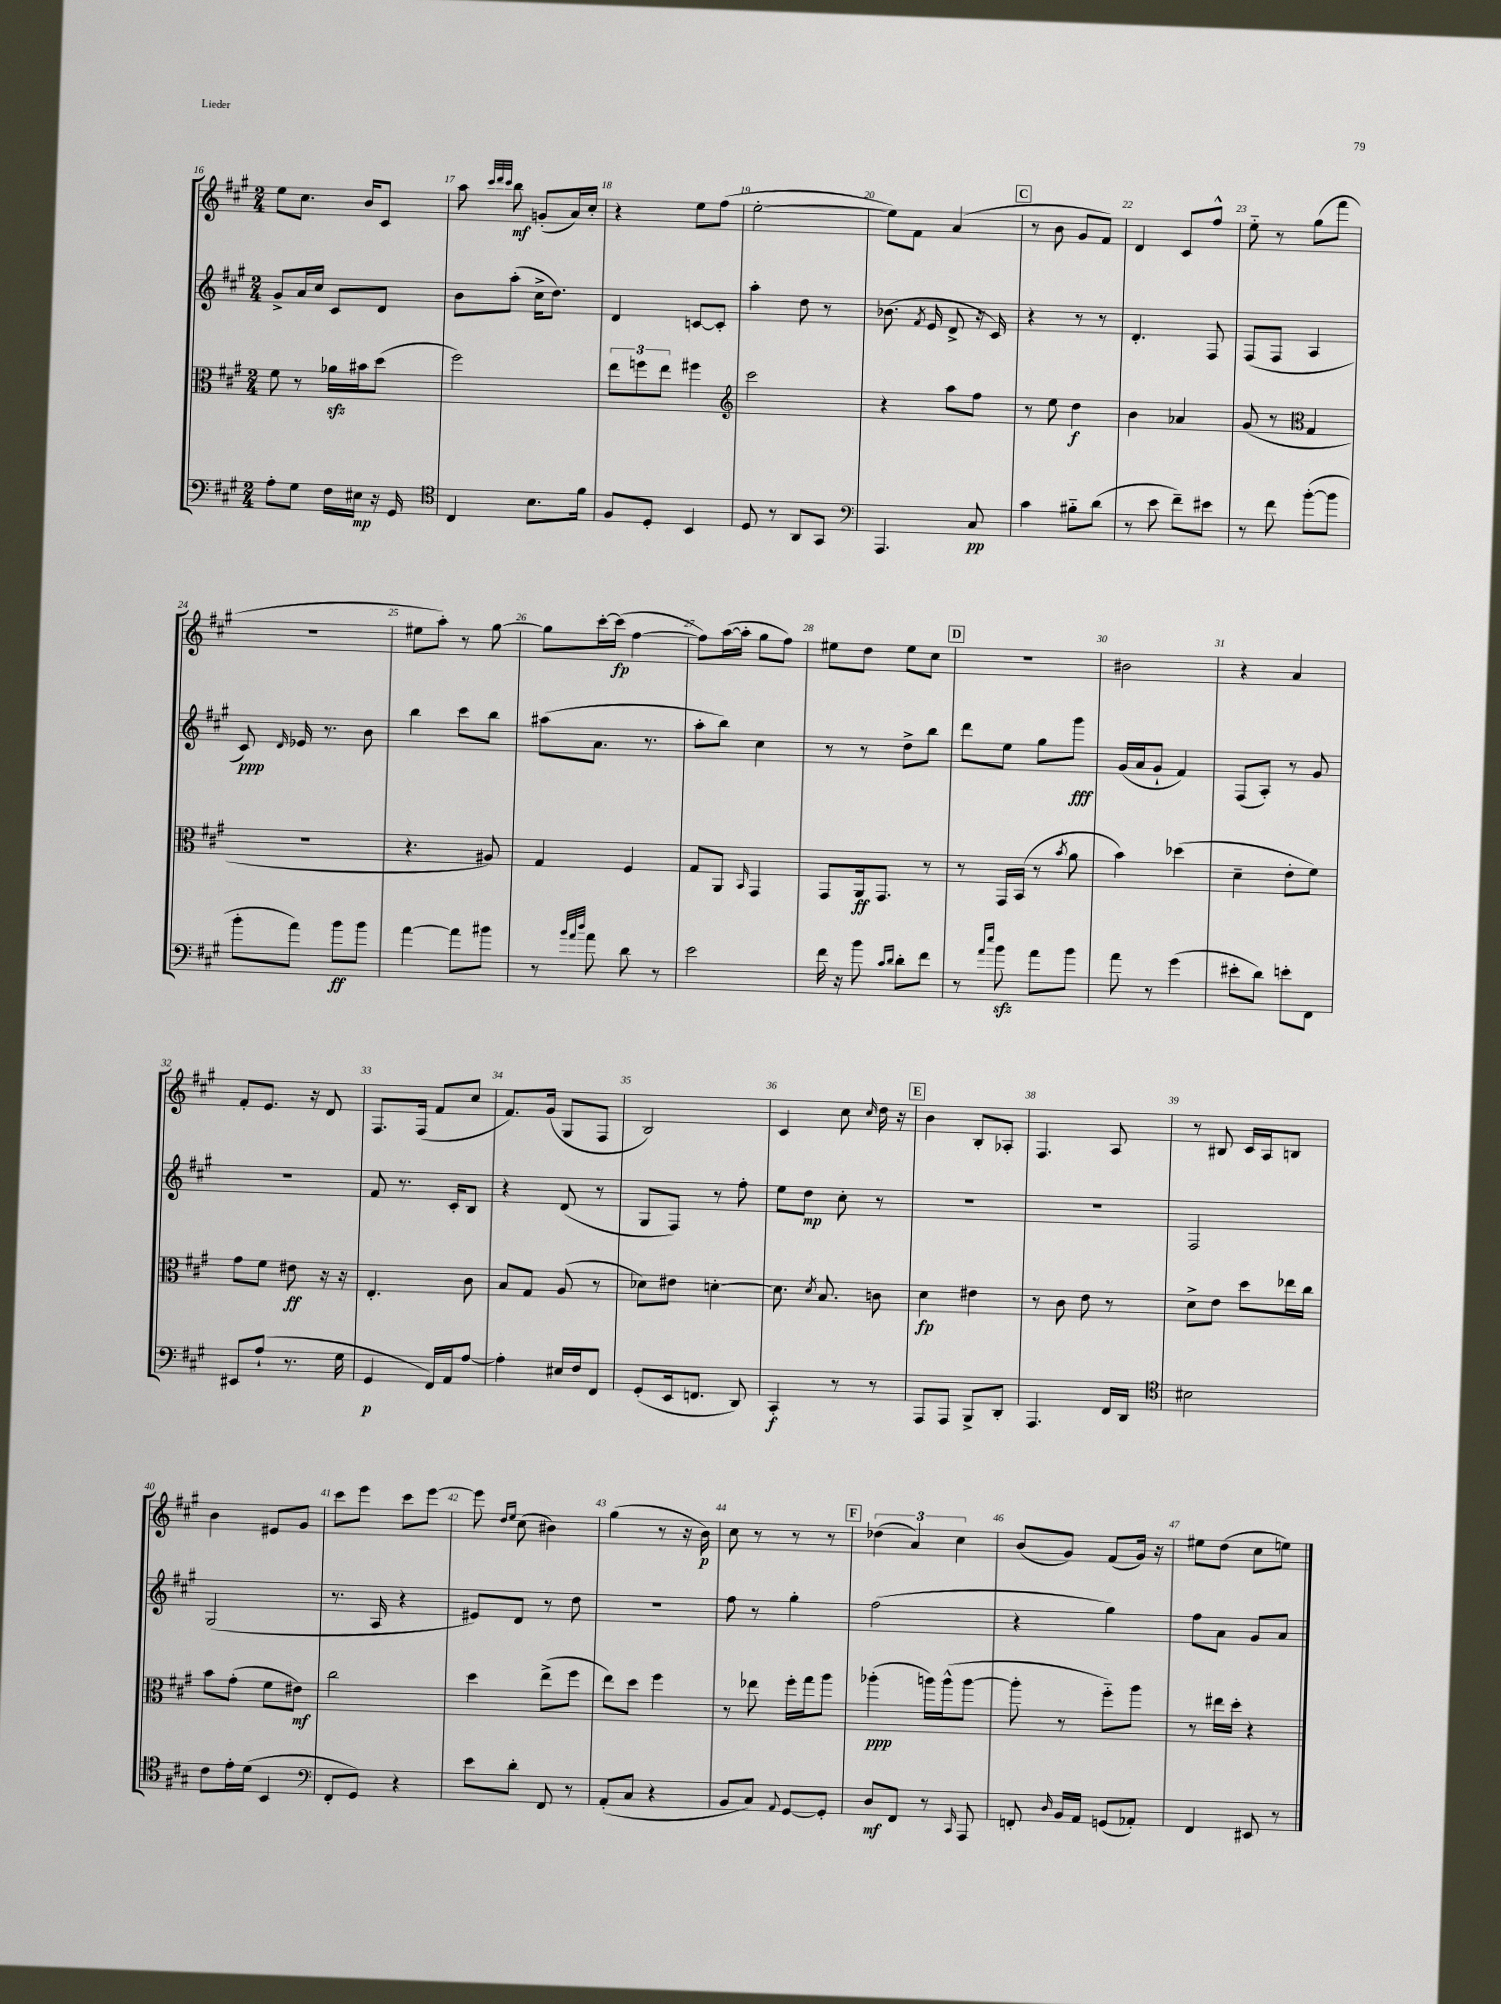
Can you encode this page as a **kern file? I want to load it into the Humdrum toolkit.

**kern	**dynam	**kern	**dynam	**kern	**dynam	**kern	**dynam
*part4	*part4	*part3	*part3	*part2	*part2	*part1	*part1
*staff4	*staff4	*staff3	*staff3	*staff2	*staff2	*staff1	*staff1
*clefF4	*	*clefC3	*	*clefG2	*	*clefG2	*
*k[f#c#g#]	*	*k[f#c#g#]	*	*k[f#c#g#]	*	*k[f#c#g#]	*
*M2/4	*	*M2/4	*	*M2/4	*	*M2/4	*
=16	=16	=16	=16	=16	=16	=16	=16
8A'\L	.	8f#\	.	8g#^/L	.	8ee\L	.
8G#\J	.	8r	.	16a/L	.	8.cc#\J	.
.	.	.	.	16cc#/JJ	.	.	.
16F#\LL	.	16a-Xzz\LL	.	8c#/L	.	.	.
16E#X\JJ	mp	16b#X\J	.	.	.	16b/KL	.
16r	.	(8dd\J	.	8d/J	.	8c#/J	.
16GG#/	.	.	.	.	.	.	.
=17	=17	=17	=17	=17	=17	=17	=17
*clefC4	*	*	*	*	*	*	*
4C#/	.	2ff#\)	.	8b\L	.	8aa\	.
.	.	.	.	.	.	32qqccc#/LLL	.
.	.	.	.	.	.	32qqddd/	.
.	.	.	.	.	.	32qqccc#/JJJ	.
.	.	.	.	(8aa'\J	.	8bb\	mf
8.B\L	.	.	.	16cc#^\KL	.	(8gn'/L	.
.	.	.	.	8.dd\J)	.	.	.
.	.	.	.	.	.	16a/L)	.
16f#\Jk	.	.	.	.	.	16cc#'/JJ	.
=18	=18	=18	=18	=18	=18	=18	=18
8F#/L	.	12ee\L	.	4d/	.	4r	.
.	.	12ffn\	.	.	.	.	.
8D'/J	.	.	.	.	.	.	.
.	.	12ee\J	.	.	.	.	.
4BB/	.	4ff#X\	.	[8cn/L	.	8ee\L	.
.	.	.	.	8c'/J]	.	(8ff#\J	.
=19	=19	=19	=19	=19	=19	=19	=19
*	*	*clefG2	*	*	*	*	*
8D/	.	2ccc#\	.	4aa'\	.	[2ee'\	.
8r	.	.	.	.	.	.	.
8AA/L	.	.	.	8dd\	.	.	.
8GG#/J	.	.	.	8r	.	.	.
=20	=20	=20	=20	=20	=20	=20	=20
*clefF4	*	*	*	*	*	*	*
4.AAA/	.	4r	.	(8.b-X\	.	8ee\L])	.
.	.	.	.	.	.	8f#\J	.
.	.	.	.	8qf#/	.	.	.
.	.	.	.	16e/	.	.	.
.	.	8aa\L	.	8d^/	.	(4a/	.
8C#/	pp	8ff#\J	.	16r	.	.	.
.	.	.	.	16c#/)	.	.	.
!!LO:REH:place=s1:t=C
=21	=21	=21	=21	=21	=21	=21	=21
4c#\	.	8r	.	4r	.	8r	.
.	.	8ee\	.	.	.	8b\	.
8B#X\L	.	4dd\	f	8r	.	8g#/L	.
(8d\J	.	.	.	8r	.	8f#/J)	.
=22	=22	=22	=22	=22	=22	=22	=22
8r	.	4b\	.	4.d'/	.	4d/	.
8e\	.	.	.	.	.	.	.
8f#~\L)	.	4a-X/	.	.	.	8c#/L	.
8e#X\J	.	.	.	8F#/	.	8ff#^^/J	.
=23	=23	=23	=23	=23	=23	=23	=23
8r	.	(8g#/	.	(8F#/L	.	8ee\	.
8f#\	.	8r	.	8F#/J	.	8r	.
*	*	*clefC3	*	*	*	*	*
([8b'\L	.	4G#/	.	4A/	.	(8gg#\L	.
8b\J]	.	.	.	.	.	8fff#\J	.
!!LO:LB:g=z
=24	=24	=24	=24	=24	=24	=24	=24
8b'\L	.	2r	.	8c#/)	ppp	2r	.
.	.	.	.	16qqd/	.	.	.
8a\J)	.	.	.	16e-X/	.	.	.
.	.	.	.	8.r	.	.	.
8b\L	ff	.	.	.	.	.	.
8b\J	.	.	.	8b\	.	.	.
=25	=25	=25	=25	=25	=25	=25	=25
[4a\	.	4.r	.	4bb\	.	8ee#X\L	.
.	.	.	.	.	.	8aa'\J)	.
8a\L]	.	.	.	8ccc#\L	.	8r	.
8b#X\J	.	8A#X/)	.	8bb\J	.	[8gg#\	.
=26	=26	=26	=26	=26	=26	=26	=26
8r	.	4G#/	.	(8aa#X\L	.	8gg#\L]	.
32qqb/LLL	.	.	.	.	.	.	.
32qqa/	.	.	.	.	.	.	.
32qqdd/JJJ	.	.	.	.	.	.	.
8a\	.	.	.	8.a\J	.	[16ccc#'\L	.
.	.	.	.	.	.	(16ccc#\JJ]	fp
8d\	.	4F#/	.	.	.	[4ff#\	.
.	.	.	.	8.r	.	.	.
8r	.	.	.	.	.	.	.
=27	=27	=27	=27	=27	=27	=27	=27
2e\	.	8G#/L	.	8aa'\L	.	8ff#\L])	.
.	.	8AA/J	.	8bb\J)	.	([16aa\L	.
.	.	.	.	.	.	16aa'\JJ]	.
.	.	16qqBB/	.	.	.	.	.
.	.	4GG#/	.	4cc#\	.	8gg#\L	.
.	.	.	.	.	.	8ff#\J)	.
=28	=28	=28	=28	=28	=28	=28	=28
16f#\	.	8GG#/L	.	8r	.	8ee#X\L	.
16r	.	.	.	.	.	.	.
8b\	.	16AA/k	ff	8r	.	8dd\J	.
.	.	8.GG#/J	.	.	.	.	.
16qqc#/LL	.	.	.	.	.	.	.
16qqd/JJ	.	.	.	.	.	.	.
8d'\L	.	.	.	8dd^\L	.	8ee#\L	.
8f#\J	.	8r	.	8bb\J	.	8cc#\J	.
!!LO:REH:place=s1:t=D
=29	=29	=29	=29	=29	=29	=29	=29
8r	.	8r	.	8ddd\L	.	2r	.
16qqa/LL	.	.	.	.	.	.	.
16qqee/JJ	.	.	.	.	.	.	.
8bzz\	.	16GG#/LL	.	8ee\J	.	.	.
.	.	(16BB/JJ	.	.	.	.	.
8a\L	.	8r	.	8gg#\L	.	.	.
.	.	8qb/	.	.	.	.	.
8b\J	.	8a\	.	8ggg#\J	fff	.	.
=30	=30	=30	=30	=30	=30	=30	=30
8a\	.	4b\)	.	(16g#/LL	.	2b#X\	.
.	.	.	.	16a/J	.	.	.
8r	.	.	.	8g#`/J	.	.	.
(4g#\	.	(4dd-X\	.	4f#/)	.	.	.
=31	=31	=31	=31	=31	=31	=31	=31
8e#X'\L	.	4d~\	.	(8F#/L	.	4r	.
8d\J)	.	.	.	8A'/J)	.	.	.
8en'\L	.	8e'\L	.	8r	.	4a/	.
8FF#\J	.	8f#\J)	.	8g#/	.	.	.
!!LO:LB:g=z
=32	=32	=32	=32	=32	=32	=32	=32
8EE#X/L	.	8g#\L	.	2r	.	8f#'/L	.
(8A`/J	.	8f#\J	.	.	.	8.e/J	.
8.r	.	8e#X\	ff	.	.	.	.
.	.	.	.	.	.	16r	.
.	.	16r	.	.	.	8d/	.
16G#\	.	16r	.	.	.	.	.
=33	=33	=33	=33	=33	=33	=33	=33
4GG#/	p	4.E'/	.	8f#/	.	8.F#/L	.
.	.	.	.	8.r	.	.	.
.	.	.	.	.	.	(16F#/Jk	.
16FF#/LL)	.	.	.	.	.	8f#/L	.
16AA/J	.	.	.	16c#'/KL	.	.	.
[8A/J	.	8c#\	.	8B/J	.	8cc#/J	.
=34	=34	=34	=34	=34	=34	=34	=34
4A'\]	.	8B/L	.	4r	.	8.f#/L)	.
.	.	8G#/J	.	.	.	.	.
.	.	.	.	.	.	(16g#/Jk	.
16E#X/LL	.	(8A/	.	(8d/	.	8G#/L	.
16F#/J	.	.	.	.	.	.	.
8FF#/J	.	8r	.	8r	.	8F#/J	.
=35	=35	=35	=35	=35	=35	=35	=35
(8GG#'/L	.	8d-X\L)	.	8G#/L	.	2B/)	.
16EE/k	.	8e#X\J	.	8F#/J)	.	.	.
8.FFn/J	.	.	.	.	.	.	.
.	.	[4dn'\	.	8r	.	.	.
8DD/)	.	.	.	8ff#'\	.	.	.
=36	=36	=36	=36	=36	=36	=36	=36
4CC#'/	f	8.d\]	.	8ee\L	.	4c#/	.
.	.	.	.	8dd\J	mp	.	.
.	.	8qd/	.	.	.	.	.
.	.	8.B/	.	.	.	.	.
8r	.	.	.	8cc#'\	.	8cc#\	.
.	.	.	.	.	.	16qqcc#/	.
8r	.	8cn\	.	8r	.	16dd\	.
.	.	.	.	.	.	16r	.
!!LO:REH:place=s1:t=E
=37	=37	=37	=37	=37	=37	=37	=37
8AAA/L	.	4d\	fp	2r	.	4b\	.
8AAA/J	.	.	.	.	.	.	.
8BBB^/L	.	4e#X\	.	.	.	8B'/L	.
8DD'/J	.	.	.	.	.	8A-X'/J	.
=38	=38	=38	=38	=38	=38	=38	=38
4.AAA/	.	8r	.	2r	.	4.F#/	.
.	.	8c#\	.	.	.	.	.
.	.	8e\	.	.	.	.	.
16FF#/LL	.	8r	.	.	.	8A/	.
16DD/JJ	.	.	.	.	.	.	.
=39	=39	=39	=39	=39	=39	=39	=39
*clefC4	*	*	*	*	*	*	*
2B#X\	.	8d^\L	.	2F#/	.	8r	.
.	.	8e\J	.	.	.	8B#X/	.
.	.	8dd\L	.	.	.	16c#/LL	.
.	.	.	.	.	.	16A/J	.
.	.	16ee-X\L	.	.	.	8Bn/J	.
.	.	16cc#\JJ	.	.	.	.	.
!!LO:LB:g=z
=40	=40	=40	=40	=40	=40	=40	=40
8c#\L	.	8b\L	.	(2G#/	.	4b\	.
16e'\L	.	(8g#'\J	.	.	.	.	.
(16d\JJ	.	.	.	.	.	.	.
4BB/	.	8f#\L	.	.	.	8e#X/L	.
.	.	8e#X\J)	mf	.	.	8g#/J	.
=41	=41	=41	=41	=41	=41	=41	=41
*clefF4	*	*	*	*	*	*	*
8FF#'/L	.	2cc#\	.	8.r	.	8ccc#\L	.
8GG#/J)	.	.	.	.	.	8eee\J	.
.	.	.	.	16A/	.	.	.
4r	.	.	.	4r	.	8ccc#\L	.
.	.	.	.	.	.	[8eee\J	.
=42	=42	=42	=42	=42	=42	=42	=42
8e\L	.	4dd\	.	8e#X/L)	.	8eee\]	.
.	.	.	.	.	.	16qqdd/LL	.
.	.	.	.	.	.	16qqee/JJ	.
8d'\J	.	.	.	8d/J	.	(8cc#\	.
8FF#/	.	(8ee^\L	.	8r	.	4b#X\)	.
8r	.	8ff#\J	.	8dd\	.	.	.
=43	=43	=43	=43	=43	=43	=43	=43
(8AA'/L	.	8ee\L)	.	2r	.	(4gg#\	.
8C#/J	.	8dd\J	.	.	.	.	.
4r	.	4ff#\	.	.	.	8r	.
.	.	.	.	.	.	16r	.
.	.	.	.	.	.	16b\)	p
=44	=44	=44	=44	=44	=44	=44	=44
8BB/L	.	8r	.	8ff#\	.	8cc#\	.
8C#/J)	.	8ee-X\	.	8r	.	8r	.
8qqAA/	.	.	.	.	.	.	.
[8GG#/L	.	16ff#'\LL	.	4gg#'\	.	8r	.
.	.	16gg#\J	.	.	.	.	.
8GG#'/J]	.	8aa\J	.	.	.	8r	.
!!LO:REH:place=s1:t=F
=45	=45	=45	=45	=45	=45	=45	=45
8D/L	mf	(4aa-X'\	ppp	(2ff#\	.	(6dd-X\	.
8FF#/J	.	.	.	.	.	.	.
.	.	.	.	.	.	6a/)	.
8r	.	16aan\LL)	.	.	.	.	.
.	.	(16aa^^\J	.	.	.	.	.
.	.	.	.	.	.	6cc#\	.
16qqCC#/	.	.	.	.	.	.	.
8AAA/	.	[8aa\J	.	.	.	.	.
=46	=46	=46	=46	=46	=46	=46	=46
8FFn'/	.	8aa'\]	.	4r	.	(8b/L	.
16qqD/	.	.	.	.	.	.	.
16BB/LL	.	8r	.	.	.	8g#/J)	.
16AA/JJ	.	.	.	.	.	.	.
(8GGn/L	.	8ff#\L)	.	4gg#\)	.	(8f#/L	.
8AA-X'/J)	.	8aa\J	.	.	.	16g#/Jk)	.
.	.	.	.	.	.	16r	.
=47	=47	=47	=47	=47	=47	=47	=47
4FF#/	.	8r	.	8ff#\L	.	8ee#X\L	.
.	.	16ee#X\LL	.	8a\J	.	(8dd\J	.
.	.	16dd'\JJ	.	.	.	.	.
8EE#X/	.	4r	.	8g#/L	.	8cc#\L	.
8r	.	.	.	8a/J	.	8een\J)	.
==	==	==	==	==	==	==	==
*-	*-	*-	*-	*-	*-	*-	*-
